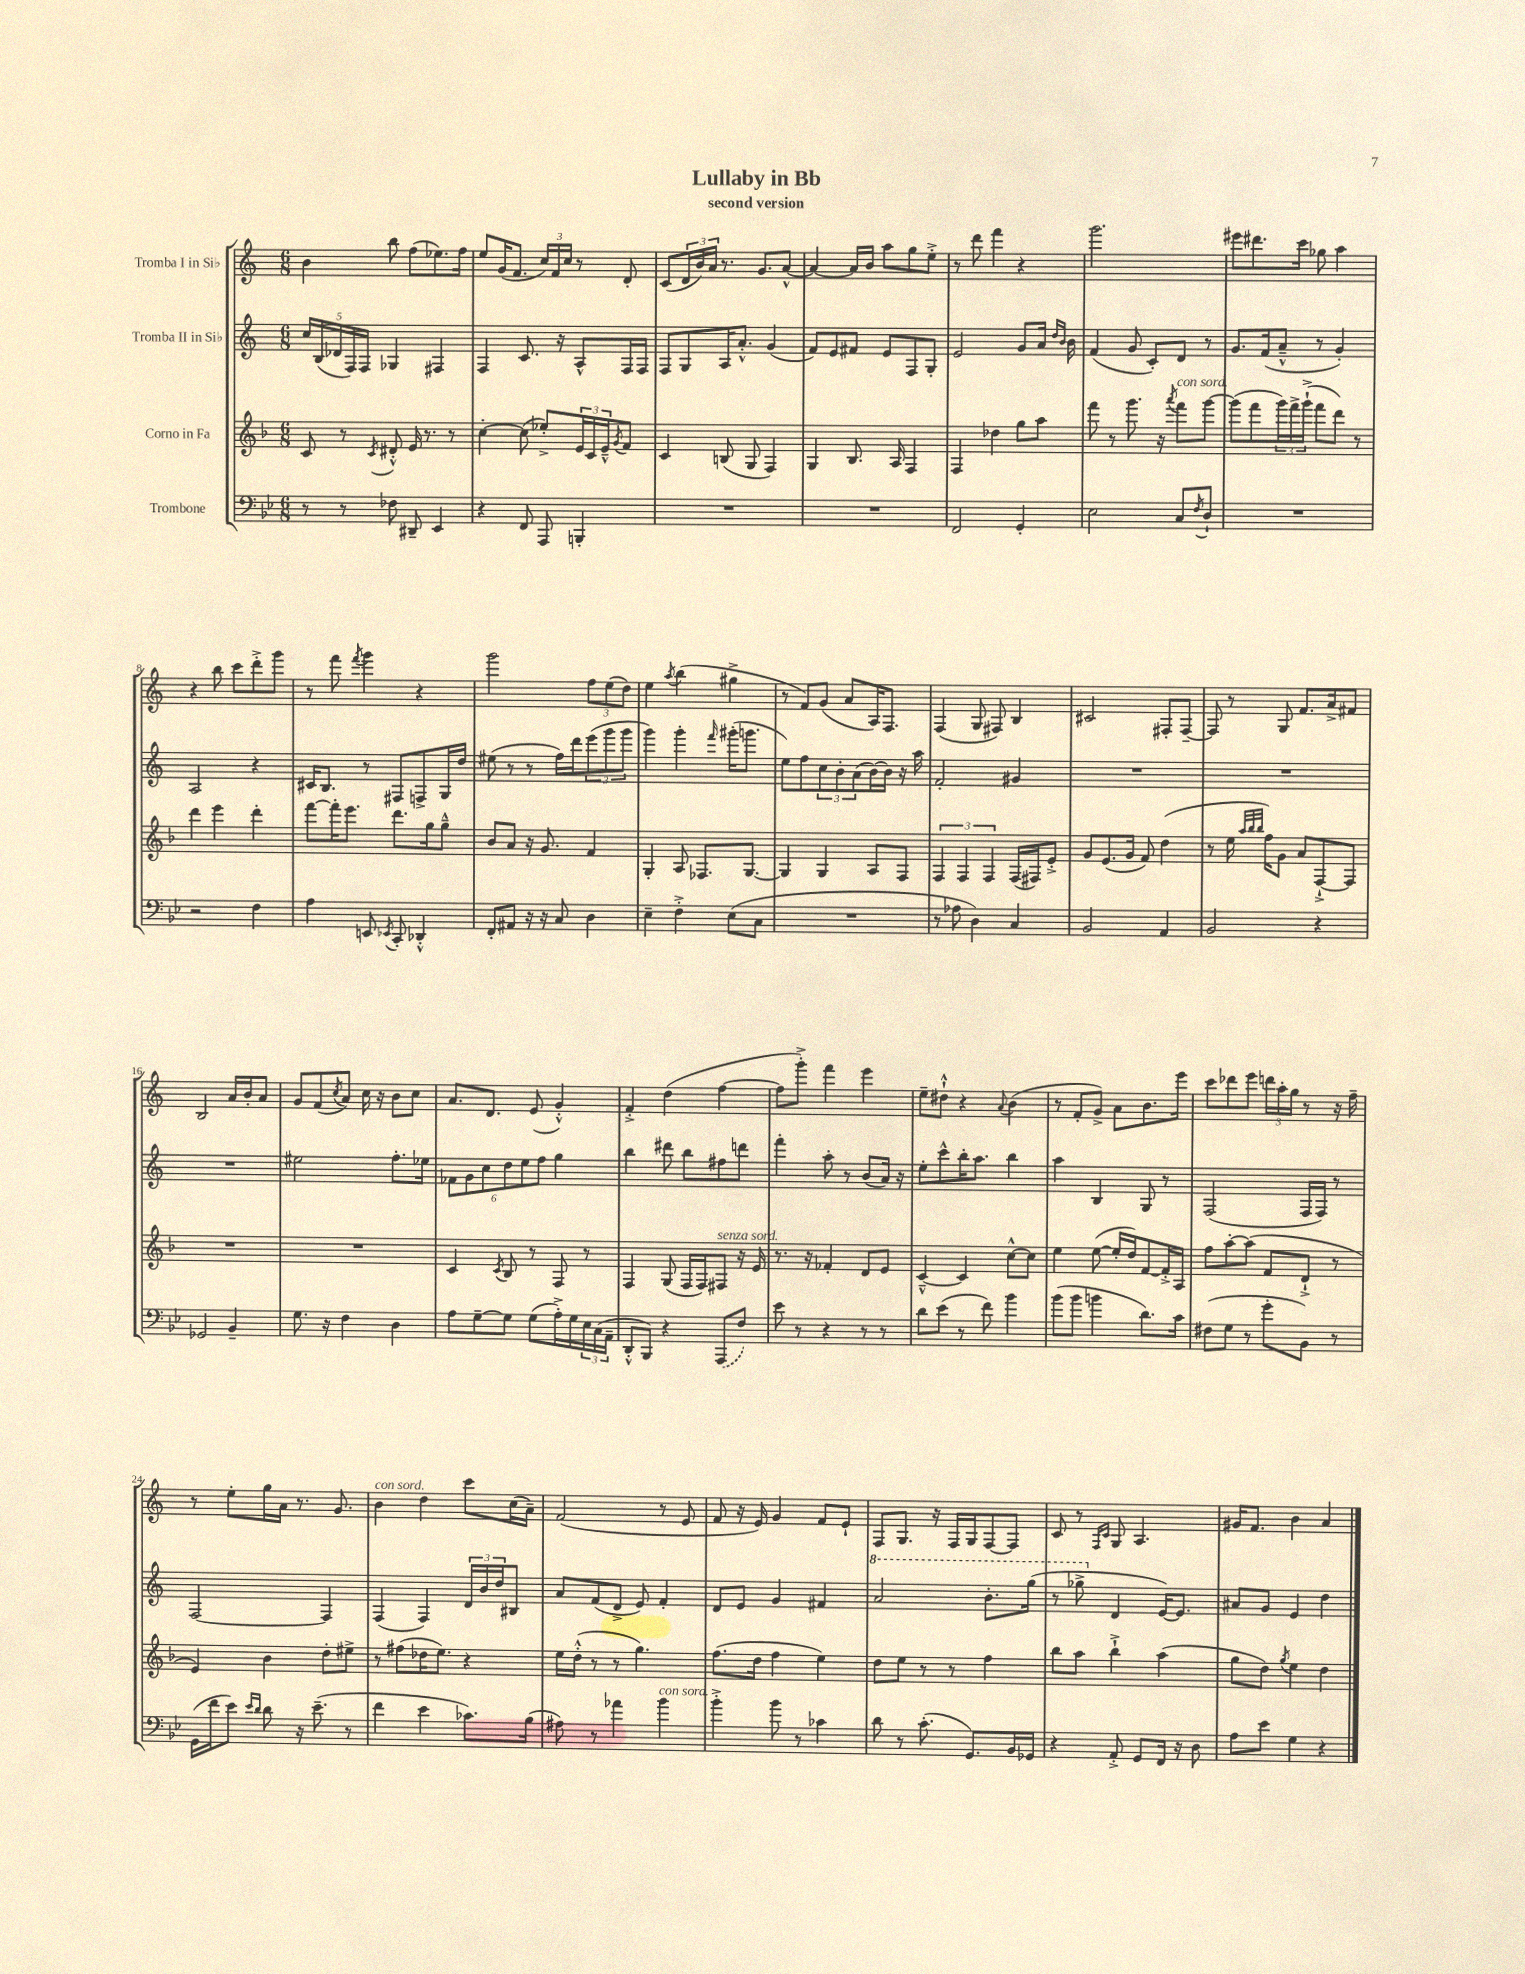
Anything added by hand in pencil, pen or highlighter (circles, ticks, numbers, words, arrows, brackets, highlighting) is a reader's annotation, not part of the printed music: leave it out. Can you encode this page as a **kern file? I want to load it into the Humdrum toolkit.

**kern	**kern	**kern	**kern
*part4	*part3	*part2	*part1
*staff4	*staff3	*staff2	*staff1
*I"Trombone	*I"Corno in Fa	*I"Tromba II in Si♭	*I"Tromba I in Si♭
*clefF4	*clefG2	*clefG2	*clefG2
*k[b-e-]	*k[b-]	*k[]	*k[]
*M6/8	*M6/8	*M6/8	*M6/8
=1	=1	=1	=1
8r	8c/	20cc/LL	4b\
.	.	(20B/	.
.	.	20d-X/	.
8r	8r	.	.
.	.	20F/)	.
.	.	20F/JJ	.
.	8qc/	.	.
8F-X\	8d#X'^^/	4G-X/	8bb\
8DD#X~/	16e/	.	(8ff\L
.	8.r	.	.
4EE-/	.	4F#X/	8.ee-X\)
.	8r	.	.
.	.	.	16ff\Jk
=2	=2	=2	=2
4r	[4cc'\	4F/	8ee/L
.	.	.	(16g/K
.	.	.	8.f/J
8FF/	(8cc\]	8.c/	.
8AAA/	8ee-X'^/L)	.	24cc/LL)
.	.	.	24f/
.	.	16r	.
.	.	.	24cc/JJ
4BBBn'/	24e/L	8A^^/L	8r
.	24c/	.	.
.	24e~^^/J	.	.
.	8qg/	.	.
.	8f/J	16F/L	8d'/
.	.	16F/JJ	.
=3	=3	=3	=3
2.r	4c/	8F/L	(8c/L
.	.	8G/	24d/L
.	.	.	24b/)
.	.	.	24a/JJ
.	(8Bn/	16A/K	8.r
.	.	8.a'^^/J	.
.	8G/	.	.
.	.	.	8.g/L
.	4F/)	(4g/	.
.	.	.	[8a^^/J
=4	=4	=4	=4
2.r	4G/	8f/L)	4a/_
.	.	8e/	.
.	8.B-/	8f#X/J	16a/LL]
.	.	.	16b/JJ
.	.	8e/L	8aa\L
.	16A/	.	.
.	4F/	8F/	8gg\
.	.	8G'/J	8ee'^\J
=5	=5	=5	=5
2FF/	4F/	2e/	8r
.	.	.	8ddd\
.	4dd-X\	.	4fff\
4GG'/	8gg\L	8g/L	4r
.	8aa\J	16a/Jk	.
.	.	16qqdd/LL	.
.	.	16qqb/JJ	.
.	.	16b\	.
=6	=6	=6	=6
2E-\	8fff\	(4f/	2.ggg\
.	8r	.	.
.	8.ggg\	8g/	.
.	.	8c'/L)	.
.	16r	.	.
.	8qaaa/	.	.
!	!LO:TX:a:i:t=con sord.	!	!
8C/L	8fff\L	8d/J	.
8qF/	.	.	.
8D`/J	[8ggg\J	8r	.
=7	=7	=7	=7
2.r	(8ggg\L]	8.g/L	8eee#X\L
.	8fff\	.	8.ddd#X\
.	.	(16f/k	.
.	24ggg\L)	8a~^^/J	.
.	24fff^\	.	.
.	.	.	16ccc\Jk
.	(24ggg`^\JJ	.	.
.	8fff\L	8r	8gg-X\
.	8ddd\J)	4g'/)	4aa\
.	8r	.	.
!!LO:LB:g=z
=8	=8	=8	=8
2r	4ddd\	2A/	4r
.	4eee\	.	8bb\
.	.	.	8ccc\L
4F\	4ddd'\	4r	8ddd'^\
.	.	.	8ggg\J
=9	=9	=9	=9
4A\	[8fff\L	16c#X/KL	8r
.	.	8.B/J	.
.	16fff'\K]	.	8fff\
.	8.eee\J	.	.
.	.	.	8qfff/
8EEn/	.	8r	4ggg\
8qEE-X/	.	.	.
8CC'/	8.ddd\L	8F#X/L	.
4DD-X'^^/	.	8Fn^/	4r
.	16gg\k	.	.
.	8gg~^^\J	16G/L	.
.	.	16dd/JJ	.
=10	=10	=10	=10
8FF'/L	8b-/L	(8ee#X\	2ggg\
8AA#X/J	8a/J	8r	.
16r	16r	8r	.
16r	8.g/	.	.
8C/	.	16ff\LL)	.
.	.	16ddd\J	.
4D\	4f/	(12eee\	12ff\L
.	.	12ggg\	(12ee\
.	.	12ggg\J	12dd\J)
=11	=11	=11	=11
4E-~\	4G'/	4ggg\)	4ee\
.	.	.	8qaa/
4F'^\	8A/	4ggg'\	(4bb\
.	8.F-X/L	.	.
.	.	16qqfff/	.
(8E-\L	.	(16ggg#X'\KL	4gg#X^\
.	[8.G/J	8.gggn\J	.
8C\J	.	.	.
=12	=12	=12	=12
2.r	4G/]	8ee\L)	8r
.	.	8ff\	8f/L)
.	4G/	12cc\	(8g/J
.	.	12b'\	.
.	.	.	8a/L
.	.	(12a\	.
.	8A/L	[16b\L)	16A/K)
.	.	16b\JJ]	8.F/J
.	8F/J	16r	.
.	.	16aa\	.
=13	=13	=13	=13
8r	6F/	2f'/	(4F/
8A-X\	.	.	.
.	6F/	.	.
4D\)	.	.	8G/
.	6F/	.	.
.	.	.	8F#X/)
4C/	(16F/LL	4g#X/	4B/
.	16F#X/J)	.	.
.	8e'^/J	.	.
=14	=14	=14	=14
2BB-/	8g/L	2.r	2c#X/
.	(8.e/	.	.
.	16g/Jk	.	.
.	8f/)	.	.
4AA/	(4dd\	.	8F#X'/L
.	.	.	[8F#~/J
=15	=15	=15	=15
2BB-/	8r	2.r	8F#/]
.	16ee\	.	8r
.	32qqaa/LLL	.	.
.	32qqbb-/	.	.
.	32qqbb-/JJJ	.	.
.	16ff\KL)	.	.
.	8g\J	.	8G/
.	8a/L	.	8.f/L
4r	[8F`^/	.	.
.	.	.	16a^/k
.	8F/J]	.	8f#X/J
!!LO:LB:g=z
=16	=16	=16	=16
2GG-X/	2.r	2.r	2B/
4BB-~/	.	.	16a/LL
.	.	.	16b'/J
.	.	.	8a/J
=17	=17	=17	=17
8.G\	2.r	2ee#X\	8g/L
.	.	.	(8f/
16r	.	.	.
.	.	.	8qcc/
4F\	.	.	8a/J)
.	.	.	16cc\
.	.	.	16r
4D\	.	8.ff'\L	8b\L
.	.	.	8cc\J
.	.	16ee-X\Jk	.
=18	=18	=18	=18
8A\L	4c/	12f-X\L	8.a/L
.	.	12g\	.
[8G~\	.	.	.
.	.	12cc\	.
.	.	.	8.d/J
.	8qc/	.	.
8G\J]	8B-/	12dd\	.
.	.	12ee\	.
(8G\L	8r	.	(8e/
.	.	12ff\J	.
16A'^\L)	8F/	4gg\	4g'^^/)
16G\	.	.	.
24E-\	8r	.	.
(24C\	.	.	.
24AA~\JJ	.	.	.
=19	=19	=19	=19
8DD'^^/L	4F/	4bb\	4f'^/
8BBB-/J)	.	.	.
4r	(8G/	8ddd#X\	(4dd\
.	16F/LL	8bb\L	.
.	16F/J)	.	.
!	!LO:TX:a:i:t=senza sord.	!	!
(8AAA/L	8F#X/J	8ff#X\	[4ff\
8F/J)	16r	8dddn\J	.
.	16e/	.	.
=20	=20	=20	=20
8e-\	8.r	4fff'\	8ff\L]
8r	.	.	8ggg'^\J)
.	16r	.	.
4r	4f-X'/	8aa'\	4fff\
.	.	8r	.
8r	8d/L	(8b/L	4eee\
8r	8e/J	16a/Jk)	.
.	.	16r	.
=21	=21	=21	=21
8d\L	[4c~^^/	8ee'\L	8ee~\L
(8e-\J	.	8ccc^^\	8dd#X`^^\J
8r	4c/]	16bb'\K	4r
.	.	8.aa\J	.
8f\)	.	.	.
.	.	.	8qqa/
4b-\	[8cc^^\L	4bb\	(4b\
.	8cc\J]	.	.
=22	=22	=22	=22
(8b-\L	4ee\	4aa\	8r
8b-\J	.	.	8f'/L
4bn\	([8ee\	4B/	8g^/J)
.	16ee'/LL]	.	8a\L
.	16dd/J)	.	.
8.d\L)	[8f/	8G/	8.b\
.	16f'^/L]	8r	.
16c\Jk	16A/JJ	.	16eee\Jk
=23	=23	=23	=23
(8F#X\L	8ff\L	(2F/	8ccc\L
8G\J	[8aa'\	.	8ddd-X\
8r	(8aa\J]	.	8eee\J
8g'\L	8f/L	.	24dddn\LL
.	.	.	24aa'\
.	.	.	24gg\JJ
8BB-\J)	8d`^/J	16F/LL	8r
.	.	16F/JJ)	.
8r	8r	8r	16r
.	.	.	16ff~\
!!LO:LB:g=z
=24	=24	=24	=24
(16GG\LL	4e/)	[2F/	8r
16f\J	.	.	.
8e-\J)	.	.	8ee'\L
16qqe-/LL	.	.	.
16qqd/JJ	.	.	.
8d\	4b-\	.	16gg\L
.	.	.	16a\JJ
16r	.	.	8.r
(8.e-~\	.	.	.
.	8dd'\L	4F/]	.
.	.	.	8.g/
8r	8ee#X^\J	.	.
=25	=25	=25	=25
!	!	!	!LO:TX:a:i:t=con sord.
4f\	8r	(4F/	4b\
.	(8ff#X\L	.	.
4e-\	16dd-X\K	4F/)	4dd\
.	8.ee\J)	.	.
8.c-X\L)	4r	24d/LL	8ccc\L
.	.	24b/	.
.	.	24dd/J	.
.	.	8B#X/J	(16cc\L
(16B-\Jk	.	.	16a~\JJ)
=26	=26	=26	=26
8A#X\)	16ee\LL	8a/L	(2f/
.	(16dd'^^\JJ	.	.
8r	8r	(8f/	.
4a-X\	8r	8d^/J	.
.	4.gg\)	8e/)	.
!LO:TX:a:i:t=con sord.	!	!	!
4b-\	.	4f'/	8r
.	.	.	8e/
=27	=27	=27	=27
4b-'^\	(8.ff\L	8d/L	8f/
.	.	8e/J	16r
.	16dd\Jk	.	16e/)
8b-\	4ff\	4g/	4g/
8r	.	.	.
4c-X\	4ee\)	4f#X/	8f/L
.	.	.	8e`/J
=28	=28	=28	=28
*	*	*8va	*
8d\	8dd\L	2aa/	8F/L
8r	8ee\J	.	8.G/J
(8.c'\	8r	.	.
.	.	.	16r
.	8r	.	16F/LL
8.GG/L)	.	.	16G/J
.	4ff\	8.bb'\L	[8F/
16BB-/L	.	.	8F/J]
16GG-X/JJ	.	(16ggg\Jk	.
=29	=29	=29	=29
4r	8bb-\L	8r	8c/
.	8aa\J	8ggg-X^\	8r
.	.	.	16qqF/LL
.	.	.	16qqc/JJ
*	*	*X8va	*
8AA'^/	4bb-`^\	4d/	8G/
8GG/L	.	.	4.A/
16FF/Jk	(4aa\	[16e/KL)	.
16r	.	8.e/J]	.
8D\	.	.	.
=30	=30	=30	=30
8A\L	8gg\L	8a#X/L	16g#X/KL
.	.	.	8.f/J
8e-\J	8dd\J)	8g/J	.
.	8qgg/	.	.
4G\	4ee\	4e/	4b\
4r	4dd\	4dd\	4a/
==	==	==	==
*-	*-	*-	*-
